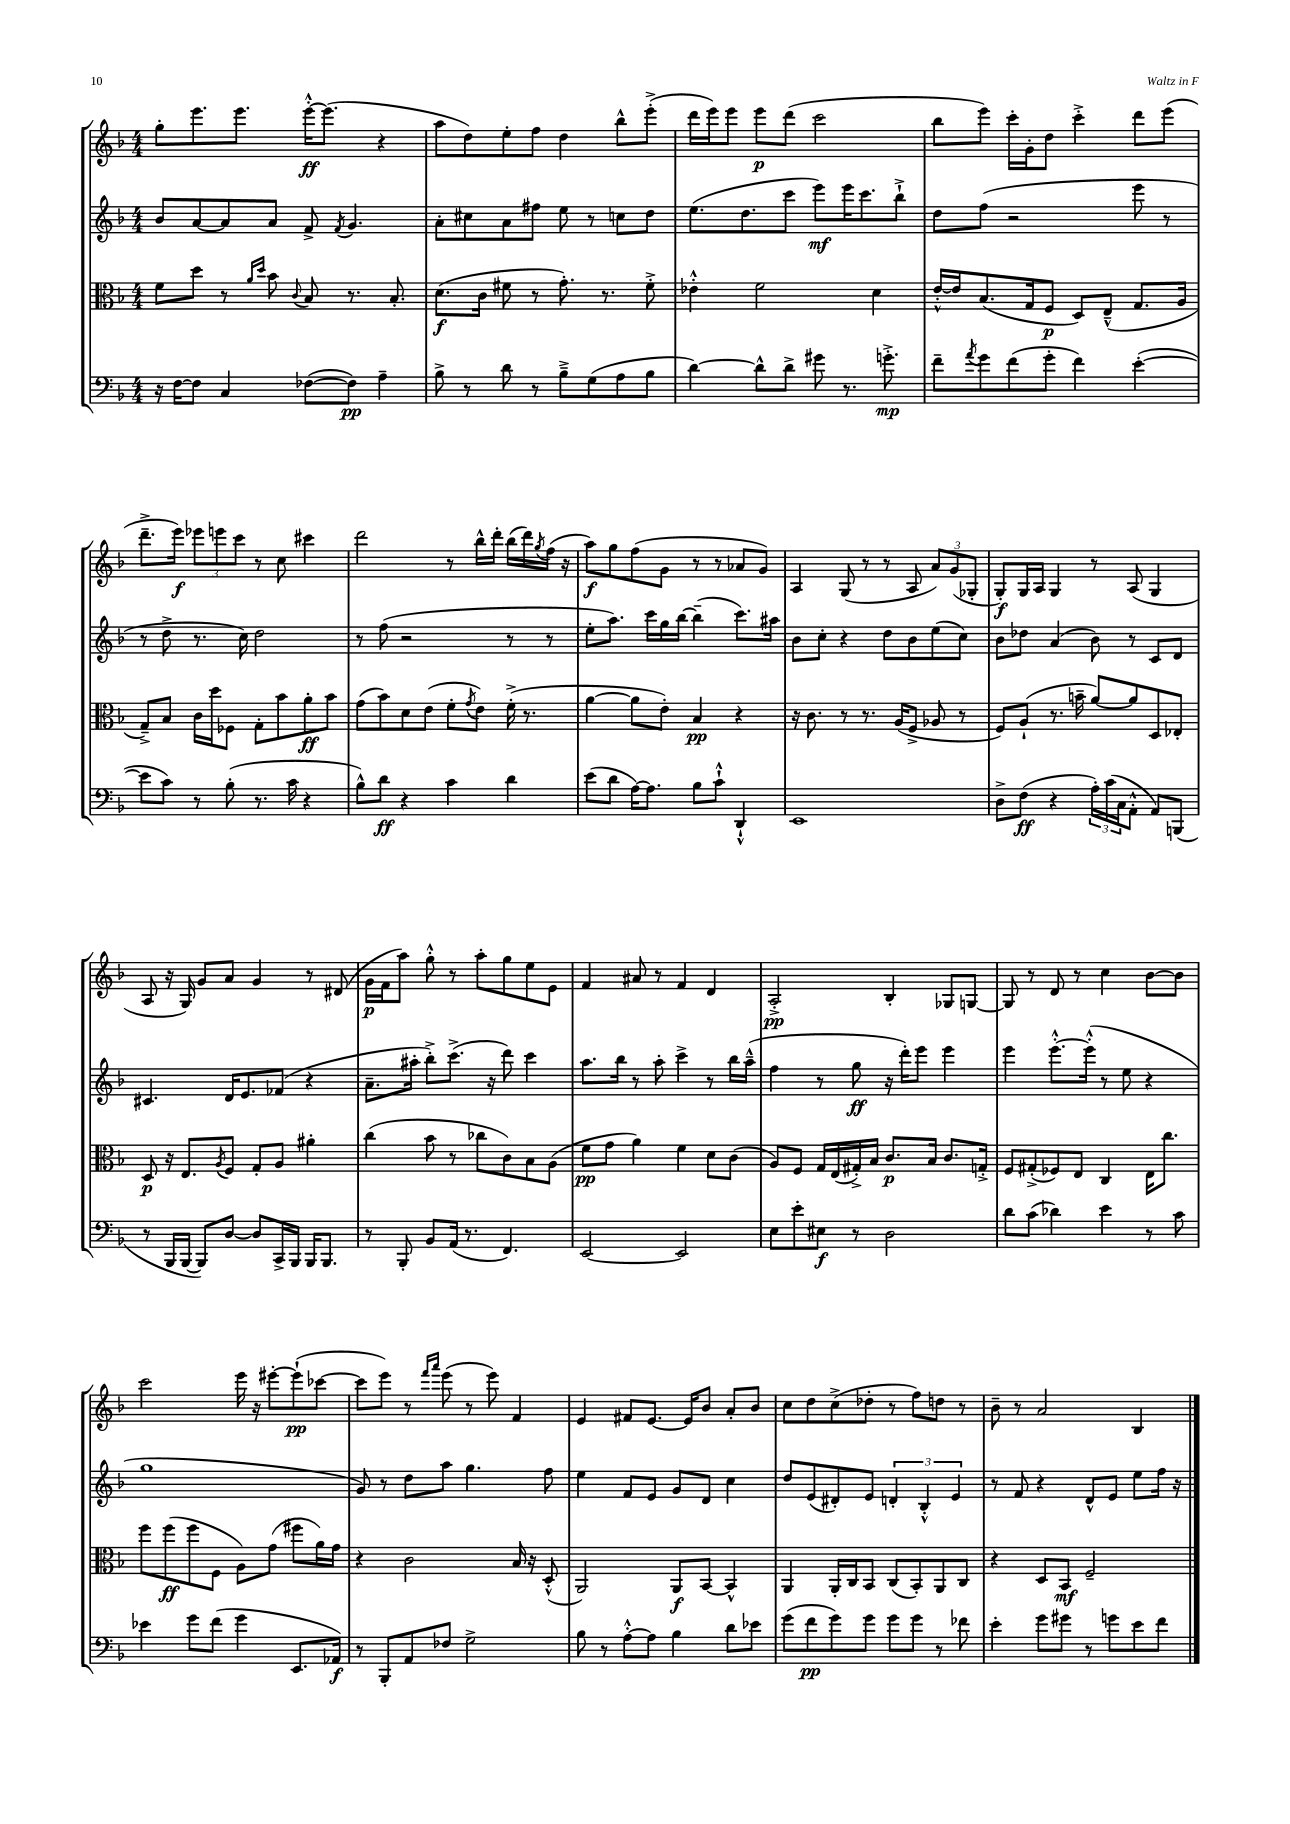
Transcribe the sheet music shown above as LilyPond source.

<<
\new StaffGroup <<
\new Staff = "s0" {
    \clef treble \key f \major \numericTimeSignature \time 4/4
    g''8-. e'''8. e'''8. e'''16~-.-^\ff e'''8.( r4 |
    a''8 d''8) e''8-. f''8 d''4 bes''8-^ e'''8-.->( |
    d'''16 e'''16) e'''8 e'''8\p d'''8( c'''2 |
    bes''8 e'''8) c'''16-. g'16-. d''8 c'''4-.-> d'''8 e'''8( |
    d'''8.---> e'''16\f) \tuplet 3/2 { ees'''8 e'''8 c'''8 } r8 c''8 cis'''4 |
    d'''2 r8 bes''16-^ d'''16-. bes''16( d'''16) \acciaccatura { g''8 } f''16( r16 |
    a''8\f) g''8 f''8( g'8 r8 r8 aes'8 g'8) |
    a4 g8( r8 r8 a8 \tuplet 3/2 { a'8) g'8( ges8-. } |
    g8-.\f) g16 a16 g4 r8 a8( g4 |
    a8 r16 g16) g'8 a'8 g'4 r8 dis'8( |
    g'16\p f'16 a''8) g''8-.-^ r8 a''8-. g''8 e''8 e'8 |
    f'4 ais'8 r8 f'4 d'4 |
    a2-.->\pp bes4-. ges8 g8~ |
    g8 r8 d'8 r8 c''4 bes'8~ bes'8 |
    c'''2 e'''16 r16 eis'''8~-. eis'''8-!\pp( ces'''8~ |
    ces'''8 e'''8) r8 \grace { f'''16 a'''16 } e'''8( r8 e'''8) f'4 |
    e'4 fis'8 e'8.~ e'16 bes'8 a'8-. bes'8 |
    c''8 d''8 c''8->( des''8-. r8 f''8) d''8 r8 |
    bes'8-- r8 a'2 bes4 \bar "|." |
}
\new Staff = "s1" {
    \clef treble \key f \major \numericTimeSignature \time 4/4
    bes'8 a'8~ a'8 a'8 f'8-> \acciaccatura { f'8 } g'4. |
    a'8-. cis''8 a'8 fis''8 e''8 r8 c''8 d''8 |
    e''8.( d''8. c'''8 e'''8\mf) e'''16 c'''8. bes''8-!-> |
    d''8 f''8( r2 e'''8 r8 |
    r8 d''8-> r8. c''16) d''2 |
    r8 f''8( r2 r8 r8 |
    e''8-. a''8.) c'''16 g''16 bes''16~ bes''4--( c'''8.) ais''16 |
    bes'8 c''8-. r4 d''8 bes'8 e''8( c''8) |
    bes'8 des''8 a'4( bes'8) r8 c'8 d'8 |
    cis'4. d'16 e'8. fes'8( r4 |
    a'8.-- ais''16-. bes''8-.->) c'''8.->( r16 d'''8) c'''4 |
    a''8. bes''16 r8 a''8-. c'''4-> r8 bes''16 a''16---^( |
    f''4 r8 g''8\ff r16 d'''16-.) e'''8 e'''4 |
    e'''4 e'''8.~-.-^ e'''16-.-^( r8 e''8 r4 |
    g''1 |
    g'8) r8 d''8 a''8 g''4. f''8 |
    e''4 f'8 e'8 g'8 d'8 c''4 |
    d''8 e'8( dis'8-.) e'8 \tuplet 3/2 { d'4-. bes4-.-^ e'4 } |
    r8 f'8 r4 d'8-^ e'8 e''8 f''16 r16 \bar "|." |
}
\new Staff = "s2" {
    \clef alto \key f \major \numericTimeSignature \time 4/4
    f'8 d''8 r8 \grace { a'16 d''16 } bes'8 \appoggiatura { c'8 } bes8 r8. bes8.-. |
    d'8.\f( c'16 fis'8 r8 g'8.-.) r8. fis'8-.-> |
    ees'4-.-^ f'2 d'4 |
    e'16~-.-^ e'16 bes8.( g16 f8\p d8) e8---^( g8. a16 |
    g8--->) bes8 c'16 d''16 fes8 g8-. bes'8 a'8-.\ff bes'8 |
    g'8( bes'8) d'8 e'8( f'8-. \acciaccatura { g'8 } e'8) f'16-.->( r8. |
    a'4~ a'8 e'8-.) bes4\pp r4 |
    r16 c'8. r8 r8. a16( f8-> aes8 r8 |
    f8) a8-!( r8. b'16-- a'8~) a'8 d8 ees8-. |
    d8\p r16 e8. \acciaccatura { a8 } f8 g8-. a8 ais'4-. |
    c''4( bes'8 r8 ces''8 c'8) bes8 a8( |
    f'8\pp g'8 a'4) f'4 d'8 c'8( |
    a8) f8 g16 e16( gis16-.->) bes16 c'8.\p bes16 c'8. g16-.-> |
    f8 gis8-.->( fes8) e8 c4 e16 c''8. |
    f''8 f''8\ff( f''8 f8 a8) g'8( fis''8 a'16) g'16 |
    r4 c'2 bes16 r16 d8-.-^( |
    a,2) a,8\f bes,8~ bes,4-^ |
    a,4 a,16-. c16 bes,8 c8( bes,8-.) a,8 c8 |
    r4 d8 bes,8\mf f2-- \bar "|." |
}
\new Staff = "s3" {
    \clef bass \key f \major \numericTimeSignature \time 4/4
    r16 f16~ f8 c4 fes8~( fes8\pp) a4-- |
    bes8-> r8 d'8 r8 bes8---> g8( a8 bes8 |
    d'4~) d'8-^ d'8-> gis'8 r8. g'8.-.->\mp |
    f'8-- \acciaccatura { a'8 } g'8 f'8( g'8-. f'4) e'4~-.( |
    e'8 c'8) r8 bes8-.( r8. c'16 r4 |
    bes8-^) d'8\ff r4 c'4 d'4 |
    e'8( d'8 a16~) a8. bes8 c'8-!-^ d,4-!-^ |
    e,1 |
    d8-> f8\ff( r4 \tuplet 3/2 { a16-.) c'16( c16 } a,8-.-^ a,8) b,,8( |
    r8 bes,,16 bes,,16~ bes,,8) d8~ d8 c,16-> bes,,16 bes,,16 bes,,8. |
    r8 bes,,8-. bes,8 a,16( r8. f,4.) |
    e,2~ e,2 |
    e8 e'8-. eis8\f r8 d2 |
    d'8 c'8( des'4) e'4 r8 c'8 |
    ees'4 g'8 f'8( g'4 e,8. aes,16\f) |
    r8 bes,,8-. a,8 fes8 g2-> |
    bes8 r8 a8~-.-^ a8 bes4 d'8 ees'8 |
    g'8( f'8\pp g'8) g'8 g'8 g'8 r8 fes'8 |
    e'4-. g'8 gis'8 r8 g'8 e'8 f'8 \bar "|." |
}
>>
>>
\layout { \context { \Score \remove "Bar_number_engraver" } }
